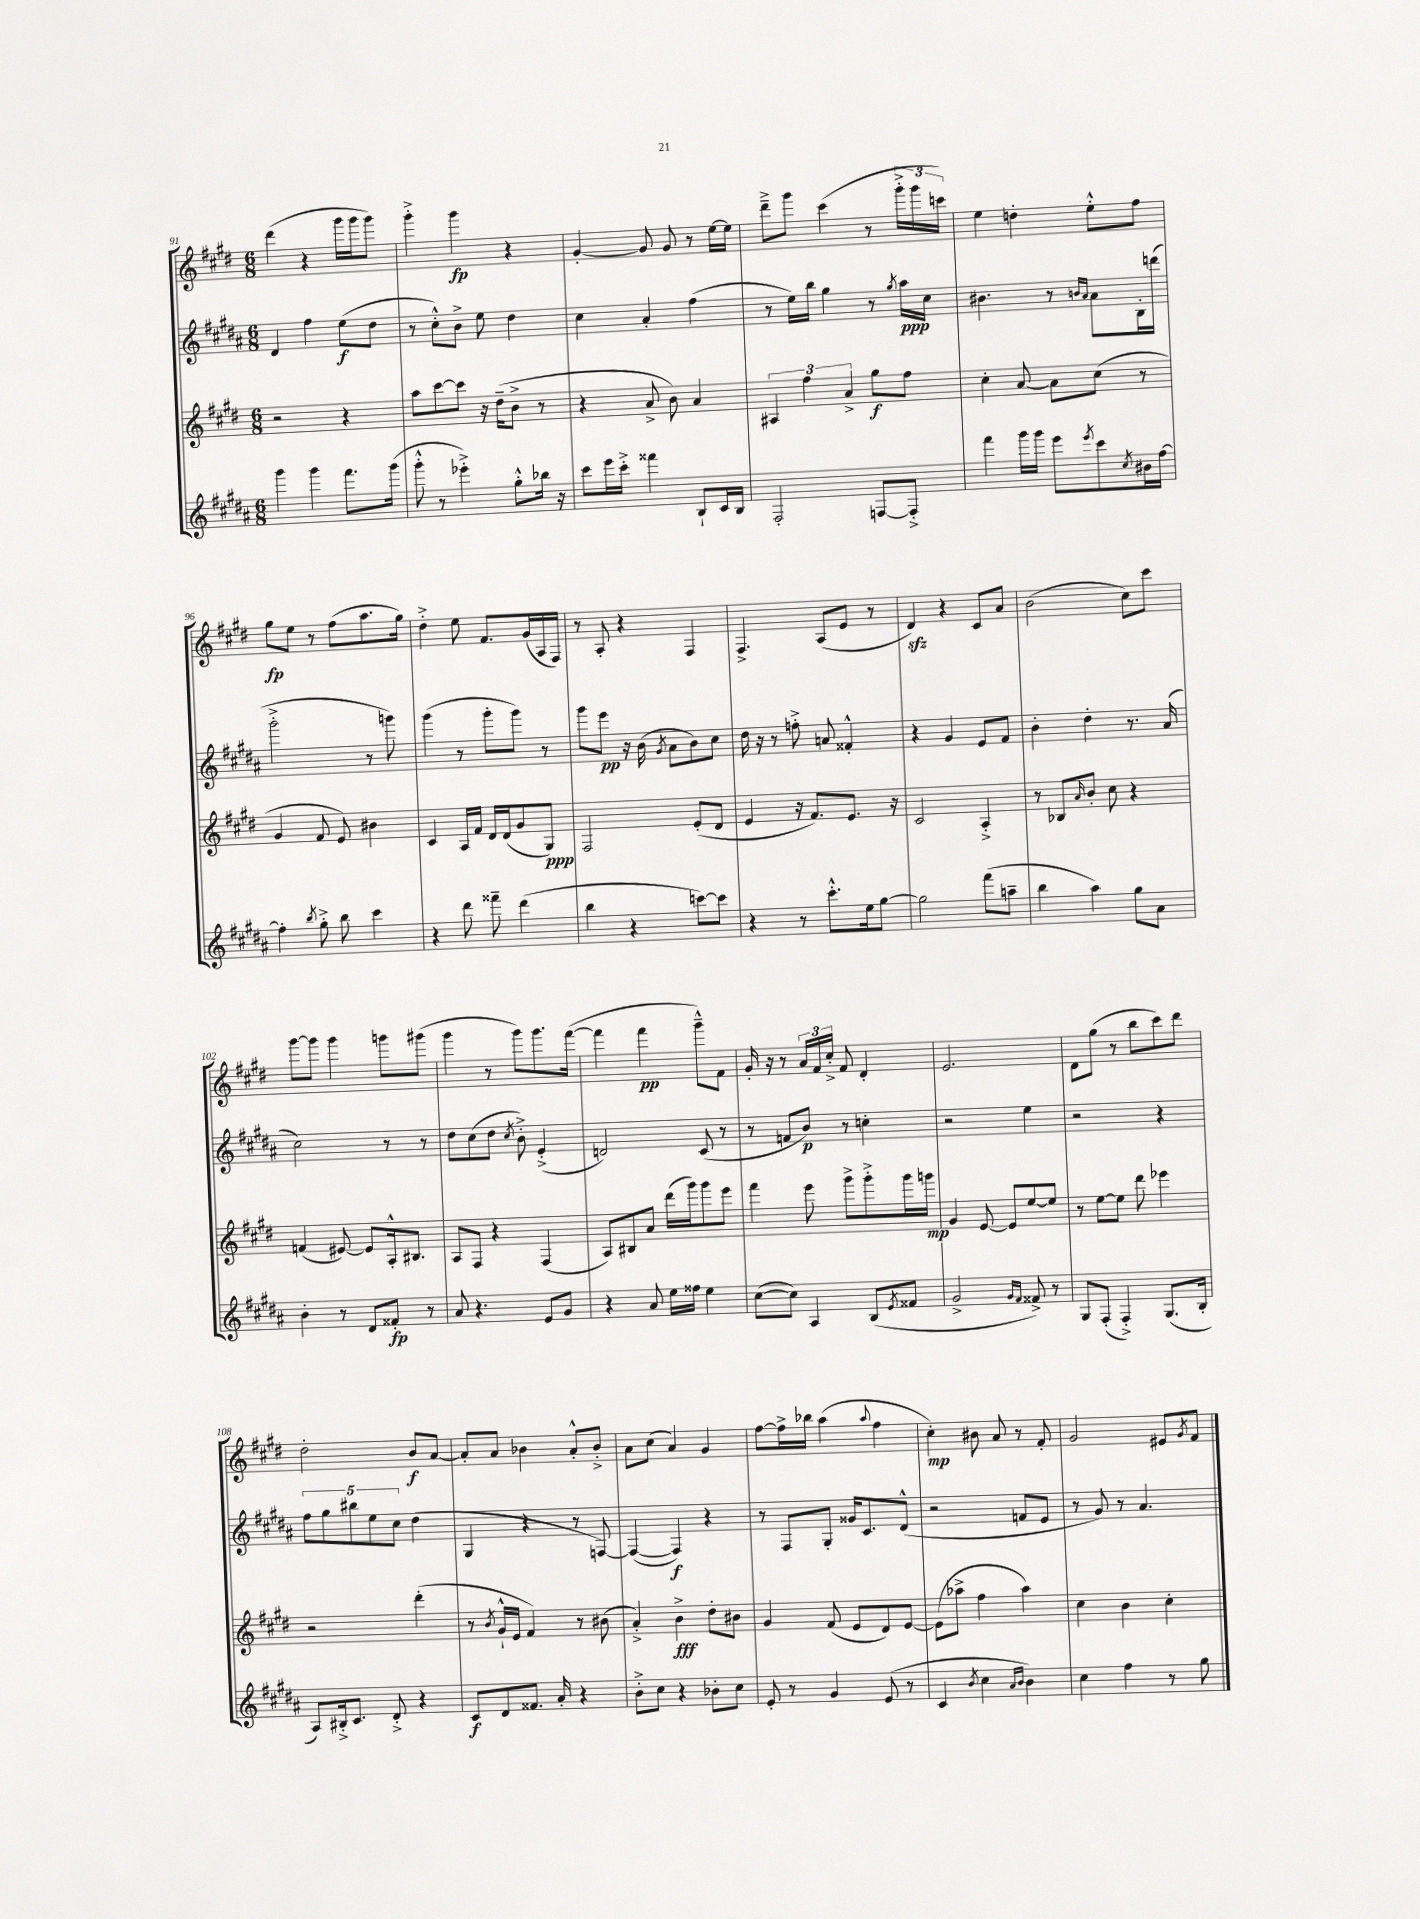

**kern	**dynam	**kern	**dynam	**kern	**dynam	**kern	**dynam
*part4	*part4	*part3	*part3	*part2	*part2	*part1	*part1
*staff4	*staff4	*staff3	*staff3	*staff2	*staff2	*staff1	*staff1
*clefG2	*	*clefG2	*	*clefG2	*	*clefG2	*
*k[f#c#g#d#a#]	*	*k[f#c#g#d#]	*	*k[f#c#g#d#a#]	*	*k[f#c#g#d#]	*
*M6/8	*	*M6/8	*	*M6/8	*	*M6/8	*
=91	=91	=91	=91	=91	=91	=91	=91
4ggg#\	.	2r	.	4d#/	.	(4ddd#\	.
4ggg#\	.	.	.	4ff#\	.	4r	.
8.fff#\L	.	4r	.	(8ee\L	f	16ggg#\LL	.
.	.	.	.	.	.	16ggg#\J	.
.	.	.	.	8dd#\J	.	8ggg#\J)	.
(16ggg#\Jk	.	.	.	.	.	.	.
=92	=92	=92	=92	=92	=92	=92	=92
8ggg#'^^\	.	8aa\L	.	8r	.	4ggg#'^\	.
8r	.	[8ccc#\	.	8cc#'^^\L)	.	.	.
4eee-X'^\)	.	8ccc#\J]	.	8b^\J	.	4ggg#\	fp
.	.	16r	.	8ee\	.	.	.
.	.	(16dd#~\KL	.	.	.	.	.
8gg#'^^\L	.	8b^\J	.	4dd#\	.	4r	.
16bb-X\Jk	.	8r	.	.	.	.	.
16r	.	.	.	.	.	.	.
=93	=93	=93	=93	=93	=93	=93	=93
8ccc#\L	.	4r	.	4cc#\	.	[4g#'/	.
16eee\L	.	.	.	.	.	.	.
16ccc#'^\JJ	.	.	.	.	.	.	.
4fff##X\	.	8a^/	.	4a#'/	.	8g#/]	.
.	.	8b\)	.	.	.	8g#/	.
8B`/L	.	4a/	.	(4ff#\	.	8r	.
16c#/L	.	.	.	.	.	[16ee\LL	.
16B/JJ	.	.	.	.	.	16ee\JJ]	.
=94	=94	=94	=94	=94	=94	=94	=94
2F#'/	.	6A#X/	.	8r	.	8ddd#~^\L	.
.	.	.	.	16ee\LL)	.	8ggg#\J	.
.	.	6ff#\	.	.	.	.	.
.	.	.	.	16bb\JJ	.	.	.
.	.	.	.	4gg#\	.	(4ccc#\	.
.	.	6a^/	.	.	.	.	.
[8Fn/L	.	8gg#\L	f	8r	.	8r	.
.	.	.	.	8qgg#/	.	.	.
8F'^/J]	.	8ff#\J	.	16aa#\LL	ppp	24ggg#'^\LL	.
.	.	.	.	.	.	24ggg#\	.
.	.	.	.	16cc#\JJ	.	.	.
.	.	.	.	.	.	24cccn\JJ)	.
=95	=95	=95	=95	=95	=95	=95	=95
4fff#\	.	4cc#'\	.	4.b#X\	.	4ee\	.
16ggg#\LL	.	[8a/	.	.	.	4ddn'\	.
16ggg#\JJ	.	.	.	.	.	.	.
8eee\L	.	8a\L]	.	8r	.	.	.
.	.	.	.	16qqbn/LL	.	.	.
8qeee/	.	.	.	16qqa#/JJ	.	.	.
8ccc#\	.	(8cc#\J	.	8a#\L	.	8ee'^^\L	.
8qcc#/	.	.	.	.	.	.	.
16b#X\L	.	8r	.	16B'\L	.	8ff#\J	.
[16ff#\JJ	.	.	.	(16dddn\JJ	.	.	.
!!LO:LB:g=z
=96	=96	=96	=96	=96	=96	=96	=96
4ff#'\]	.	4g#/	.	2ggg#'^\	.	8gg#\L	fp
.	.	.	.	.	.	8ee\J	.
8qbb/	.	.	.	.	.	.	.
8gg#'^\	.	8f#/	.	.	.	8r	.
8bb\	.	8e/)	.	.	.	(8ff#\L	.
4ccc#\	.	4b#X\	.	8r	.	8.aa\	.
.	.	.	.	8gggn\)	.	.	.
.	.	.	.	.	.	16gg#\Jk)	.
=97	=97	=97	=97	=97	=97	=97	=97
4r	.	4c#/	.	(4ggg#\	.	4dd#'^\	.
8ddd#\	.	16A/LL	.	8r	.	8ee\	.
.	.	16f#/JJ	.	.	.	.	.
8fff##X~\	.	16d#/LL	.	8ggg#'\L	.	8.f#/L	.
.	.	(16d#/J	.	.	.	.	.
(4ddd#\	.	8g#/	.	8ggg#\J)	.	.	.
.	.	.	.	.	.	(16g#/L	.
.	.	8G#/J)	ppp	8r	.	16A/	.
.	.	.	.	.	.	16F#/JJ)	.
=98	=98	=98	=98	=98	=98	=98	=98
4bb\	.	2F#/	.	8ggg#\L	.	8r	.
.	.	.	.	8eee\J	pp	8A'/	.
4r	.	.	.	16r	.	4r	.
.	.	.	.	(16b\	.	.	.
.	.	.	.	8qg#/	.	.	.
.	.	.	.	8a#\L	.	.	.
[8cccn\L)	.	(8e'/L	.	8b\)	.	4F#/	.
8ccc\J]	.	8d#/J	.	8cc#\J	.	.	.
=99	=99	=99	=99	=99	=99	=99	=99
4r	.	4e/	.	16dd#\	.	4.F#^/	.
.	.	.	.	16r	.	.	.
.	.	.	.	8r	.	.	.
8r	.	16r	.	8ffn'^\	.	.	.
.	.	8.f#/L)	.	.	.	.	.
8.ccc#'^^\L	.	.	.	8an/	.	(8A/L	.
.	.	8.e/J	.	4f##X'^^/	.	8e/J	.
16ee\k	.	.	.	.	.	.	.
[8gg#\J	.	.	.	.	.	8r	.
.	.	16r	.	.	.	.	.
=100	=100	=100	=100	=100	=100	=100	=100
2gg#\]	.	2c#/	.	4r	.	4d#zz/)	.
.	.	.	.	4g#/	.	4r	.
(8fff#\L	.	4A'^/	.	8e/L	.	8c#/L	.
8aan~\J	.	.	.	8f#/J	.	8a/J	.
=101	=101	=101	=101	=101	=101	=101	=101
4bb\	.	8r	.	4b'\	.	(2b\	.
.	.	8B-X/L	.	.	.	.	.
.	.	16qqa/	.	.	.	.	.
4aa#\)	.	8b'/J	.	4dd#'\	.	.	.
.	.	8cc#\	.	.	.	.	.
8gg#\L	.	4r	.	8.r	.	8cc#\L)	.
8a#\J	.	.	.	.	.	8ccc#\J	.
.	.	.	.	(16a#/	.	.	.
!!LO:LB:g=z
=102	=102	=102	=102	=102	=102	=102	=102
4b'\	.	(4fn/	.	2cc#\)	.	[8ggg#\L	.
.	.	.	.	.	.	8ggg#\J]	.
8r	.	[8e#X/)	.	.	.	4ggg#\	.
8d#/L	.	8e#/L]	.	.	.	.	.
8f##X'/J	fp	16A'^^/k	.	8r	.	8gggn\L	.
.	.	8.B#X/J	.	.	.	.	.
8r	.	.	.	8r	.	(8ggg#X\J	.
=103	=103	=103	=103	=103	=103	=103	=103
8a#/	.	8A/L	.	8dd#\L	.	4ggg#\	.
4.r	.	8F#/J	.	(8cc#\	.	.	.
.	.	4r	.	8dd#\J	.	8r	.
.	.	.	.	8qcc#/	.	.	.
.	.	.	.	8b'^\)	.	8ggg#\L)	.
8e/L	.	(4F#/	.	(4e'^/	.	8.ggg#\	.
8g#/J	.	.	.	.	.	.	.
.	.	.	.	.	.	([16fff#\Jk	.
=104	=104	=104	=104	=104	=104	=104	=104
4r	.	8A/L)	.	2dn/)	.	4fff#\]	.
.	.	8B#X/	.	.	.	.	.
8a#/	.	8a/J	.	.	.	4fff#\	pp
16ee\LL	.	(16ddd#\LL	.	.	.	.	.
16ff##X\JJ	.	16ggg#\J)	.	.	.	.	.
4ee\	.	8ggg#\	.	(8c#/	.	8ggg#~^^\L)	.
.	.	8eee\J	.	8r	.	8f#\J	.
=105	=105	=105	=105	=105	=105	=105	=105
([8cc#\L	.	4fff#\	.	8r	.	16g#'/	.
.	.	.	.	.	.	16r	.
8cc#\J])	.	.	.	8fn/L	.	8r	.
4A#/	.	8eee\	.	8b/J)	p	24a/LL	.
.	.	.	.	.	.	24f#/	.
.	.	.	.	.	.	24cc#'^/JJ	.
.	.	8ggg#^\L	.	8r	.	8f#/	.
(8B/L	.	8ggg#'^\	.	4ccn'\	.	4d#'/	.
8qe/	.	.	.	.	.	.	.
8f##X/J	.	16ggg#\L	.	.	.	.	.
.	.	16gggn\JJ	mp	.	.	.	.
=106	=106	=106	=106	=106	=106	=106	=106
2g#^/	.	4g#/	.	2r	.	2.e/	.
.	.	[8e/	.	.	.	.	.
.	.	8e/L]	.	.	.	.	.
16qqg#/LL	.	.	.	.	.	.	.
16qqf#/JJ	.	.	.	.	.	.	.
8f##X^/)	.	[8ee/	.	4ee\	.	.	.
8r	.	8ee/J]	.	.	.	.	.
=107	=107	=107	=107	=107	=107	=107	=107
8G#/L	.	8r	.	2r	.	8d#\L	.
(8F#'/J	.	[8ee\L	.	.	.	(8gg#\J	.
4F#'^/)	.	8ee\J]	.	.	.	8r	.
.	.	8ddd#\	.	.	.	8bb\L	.
(8.G#/L	.	4eee-X\	.	4r	.	8ccc#\)	.
.	.	.	.	.	.	8ddd#\J	.
16B'/Jk	.	.	.	.	.	.	.
!!LO:LB:g=z
=108	=108	=108	=108	=108	=108	=108	=108
8A#/L)	.	2r	.	10ff#\L	.	2dd#'\	.
.	.	.	.	10gg#\	.	.	.
16B#X'^/k	.	.	.	.	.	.	.
8.c#/J	.	.	.	.	.	.	.
.	.	.	.	10bb#X\	.	.	.
.	.	.	.	10ee\	.	.	.
8d#'^/	.	.	.	.	.	.	.
.	.	.	.	10cc#\J	.	.	.
4r	.	(4ddd#'\	.	(4dd#\	.	8b/L	f
.	.	.	.	.	.	[8a/J	.
=109	=109	=109	=109	=109	=109	=109	=109
8c#/L	f	8r	.	4G#/	.	8a'/L]	.
.	.	8qb/	.	.	.	.	.
8d#/	.	16g#`^^/LL	.	.	.	8a/J	.
.	.	16e/JJ	.	.	.	.	.
8.f##X/J	.	4f#/)	.	4r	.	4b-X\	.
16a#'/	.	.	.	.	.	.	.
4r	.	8r	.	8r	.	8a'^^/L	.
.	.	(8b#X\	.	[8Fn/)	.	8b-'^/J	.
=110	=110	=110	=110	=110	=110	=110	=110
8b'^\L	.	4a'^/)	.	(4F/_	.	8a\L	.
8cc#\J	.	.	.	.	.	(8cc#\J	.
4r	.	4b^\	fff	4F/])	f	4a/)	.
8b-X'\L	.	8dd#'\L	.	4r	.	4g#/	.
8cc#\J	.	8b#X\J	.	.	.	.	.
=111	=111	=111	=111	=111	=111	=111	=111
8e'/	.	4g#/	.	8r	.	[8ff#\L	.
8r	.	.	.	8F#/L	.	16ff#^\L]	.
.	.	.	.	.	.	16bb-X\JJ	.
4g#/	.	(8f#/	.	8G#'/J	.	(4aa\	.
.	.	8e/L	.	16g##X/KL	.	.	.
.	.	.	.	8.c#/	.	.	.
.	.	.	.	.	.	8qqaa/	.
(8e/	.	8d#/)	.	.	.	4ff#\	.
8r	.	[8e/J	.	(8d#^^/J	.	.	.
=112	=112	=112	=112	=112	=112	=112	=112
4c#/	.	(8e\L]	.	2r	.	4cc#'\)	mp
.	.	8aa-X^\J	.	.	.	.	.
8qb/	.	.	.	.	.	.	.
4cc#\	.	4ff#\	.	.	.	8b#X\	.
.	.	.	.	.	.	8a/	.
16qqa#/LL	.	.	.	.	.	.	.
16qqb/JJ	.	.	.	.	.	.	.
4b\)	.	4aa-\)	.	8fn/L	.	8r	.
.	.	.	.	8e/J	.	8f#'/	.
=113	=113	=113	=113	=113	=113	=113	=113
4cc#\	.	4cc#\	.	8r	.	2g#/	.
.	.	.	.	8g#/)	.	.	.
4ff#\	.	4b\	.	8r	.	.	.
.	.	.	.	4.a#/	.	.	.
8r	.	4cc#'\	.	.	.	8e#X/L	.
.	.	.	.	.	.	8qg#/	.
8gg#\	.	.	.	.	.	8f#/J	.
==	==	==	==	==	==	==	==
*-	*-	*-	*-	*-	*-	*-	*-
